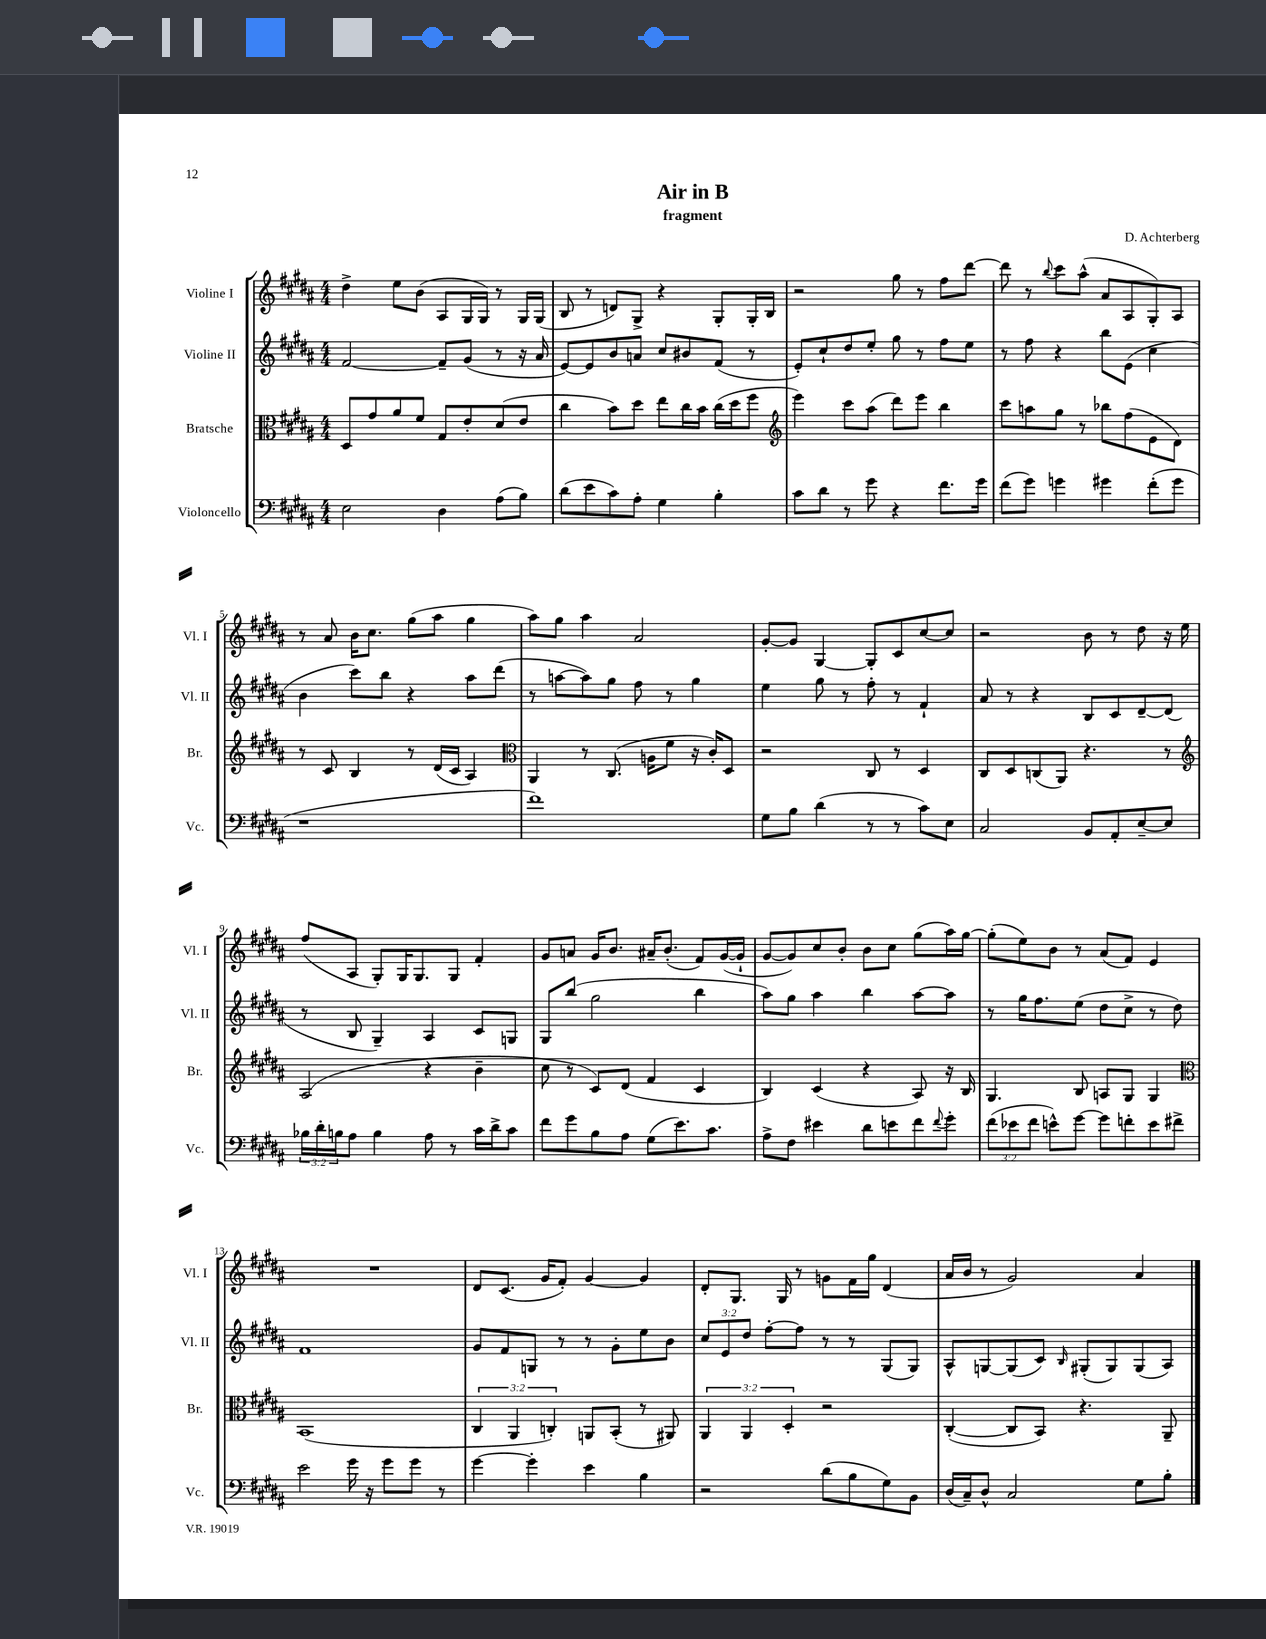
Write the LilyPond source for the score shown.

\header { title = "Air in B" composer = "D. Achterberg" subtitle = "fragment" }
<<
\new StaffGroup <<
\new Staff = "s0" \with { instrumentName = "Violine I" shortInstrumentName = "Vl. I" } {
    \clef treble \key b \major \numericTimeSignature \time 4/4
    dis''4-> e''8 b'8( ais8 gis16 gis16) r8 gis16 gis16( |
    b8 r8 d'8) gis8-> r4 gis8-. gis16-. b16 |
    r2 gis''8 r8 fis''8 dis'''8~ |
    dis'''8 r8 \appoggiatura { b''8 } cis'''8 ais''8-^( ais'8 ais8 gis8-.) ais8 |
    r8 ais'8 b'16 cis''8. gis''8( ais''8 gis''4 |
    ais''8) gis''8 ais''4 ais'2 |
    gis'8~-. gis'8 gis4~ gis8-. cis'8 cis''8~ cis''8 |
    r2 b'8 r8 dis''8 r16 e''16 |
    fis''8( ais8 gis8-.) gis16 gis8. gis8 fis'4-. |
    gis'8 a'8 gis'16 b'8. ais'16-- b'8.-.( fis'8) gis'16~( gis'16-! |
    gis'8~ gis'8) cis''8 b'8-. b'8 cis''8 gis''8( ais''16) gis''16~ |
    gis''8-.( e''8) b'8 r8 ais'8( fis'8) e'4 |
    R1 |
    dis'8 cis'8.( gis'16 fis'8-.) gis'4~ gis'4 |
    dis'8-. gis8. gis16 r8 g'8 fis'16 gis''16 dis'4( |
    ais'16 b'16 r8 gis'2) ais'4 \bar "|." |
}
\new Staff = "s1" \with { instrumentName = "Violine II" shortInstrumentName = "Vl. II" } {
    \clef treble \key b \major \numericTimeSignature \time 4/4 \override Staff.TupletNumber.text = #tuplet-number::calc-fraction-text
    fis'2~ fis'8-- gis'8( r8 r16 ais'16 |
    e'8~) e'8 b'8 a'8 cis''8 bis'8 fis'8( r8 |
    e'8-.) cis''8-! dis''8 e''8-. gis''8 r8 fis''8 e''8 |
    r8 fis''8 r4 b''8 e'8( cis''4 |
    b'4 cis'''8) b''8 r4 ais''8 dis'''8( |
    r8 a''8~ a''8) gis''8 fis''8 r8 gis''4 |
    e''4 gis''8 r8 fis''8-. r8 fis'4-! |
    ais'8 r8 r4 b8 cis'8 dis'8~-- dis'8( |
    r8 b8 gis4--) ais4 cis'8 g8 |
    gis8 b''8( gis''2 b''4 |
    ais''8) gis''8 ais''4 b''4 ais''8~ ais''8 |
    r8 gis''16 fis''8. e''8( dis''8 cis''8-> r8 dis''8) |
    fis'1 |
    gis'8 fis'8 g8 r8 r8 gis'8-. e''8 b'8 |
    \tuplet 3/2 { cis''8 e'8 dis''8 } fis''8~-. fis''8 r8 r8 gis8( gis8) |
    ais8-^ g8~ g8( cis'8) \grace { b16 } gis8-.( gis8) gis8( ais8) \bar "|." |
}
\new Staff = "s2" \with { instrumentName = "Bratsche" shortInstrumentName = "Br." } {
    \clef alto \key b \major \numericTimeSignature \time 4/4 \override Staff.TupletNumber.text = #tuplet-number::calc-fraction-text
    dis8 gis'8 ais'8 fis'8 gis8 e'8-. dis'8( e'8 |
    cis''4 b'8) dis''8 e''8 cis''16 b'16 cis''16( dis''16 fis''8 |
    \clef treble e'''4) cis'''8 ais''8( dis'''8) e'''8 b''4 |
    cis'''8 a''8 gis''8 r8 bes''8 fis''8( e'8 dis'8) |
    r8 cis'8 b4 r8 dis'16( cis'16 ais4) |
    \clef alto ais,4 r8 cis8.( a16 fis'8 r16 cis'16-.) dis8 |
    r2 cis8 r8 dis4 |
    cis8 dis8 c8( ais,8) r4. r8 |
    \clef treble ais2( r4 b'4-- |
    cis''8 r8 cis'8) dis'8( fis'4 cis'4 |
    b4) cis'4( r4 ais8) r16 b16 |
    gis4. b8 a8 gis8 gis4 |
    \clef alto b,1( |
    \tuplet 3/2 { cis4 ais,4 c4-.) } a,8 b,8-.( r8 ais,8) |
    \tuplet 3/2 { ais,4 ais,4 dis4-. } r2 |
    cis4~-.( cis8 b,8) r4. ais,8-- \bar "|." |
}
\new Staff = "s3" \with { instrumentName = "Violoncello" shortInstrumentName = "Vc." } {
    \clef bass \key b \major \numericTimeSignature \time 4/4 \override Staff.TupletNumber.text = #tuplet-number::calc-fraction-text
    e2 dis4 ais8( b8) |
    dis'8( e'8 cis'8) ais8-. gis4 b4-. |
    cis'8 dis'8 r8 gis'8 r4 fis'8. gis'16 |
    fis'8( gis'8) g'4 gis'4 fis'8-.( gis'8 |
    r1 |
    fis'1) |
    gis8 b8 dis'4( r8 r8 cis'8) e8 |
    cis2 b,8 ais,8-. e8~-- e8 |
    \tuplet 3/2 { bes16 dis'16-. b16 } ais8 b4 ais8 r8 cis'16 dis'16-> cis'8 |
    fis'8 gis'8 b8 ais8 gis8( e'8.) cis'8. |
    ais8-> fis8 eis'4 dis'8 e'8 fis'8 \appoggiatura { fis'8 } gis'8-. |
    \tuplet 3/2 { fis'8( ees'8 fis'8 } e'8-^) gis'8~ gis'8 f'8-. e'8 fis'8-> |
    e'2 gis'16 r16 gis'8 gis'8 r8 |
    gis'4~ gis'4-. e'4 b4 |
    r2 dis'8( b8 gis8) b,8 |
    dis16( cis16--) dis8-^ cis2 gis8 b8-. \bar "|." |
}
>>
>>
